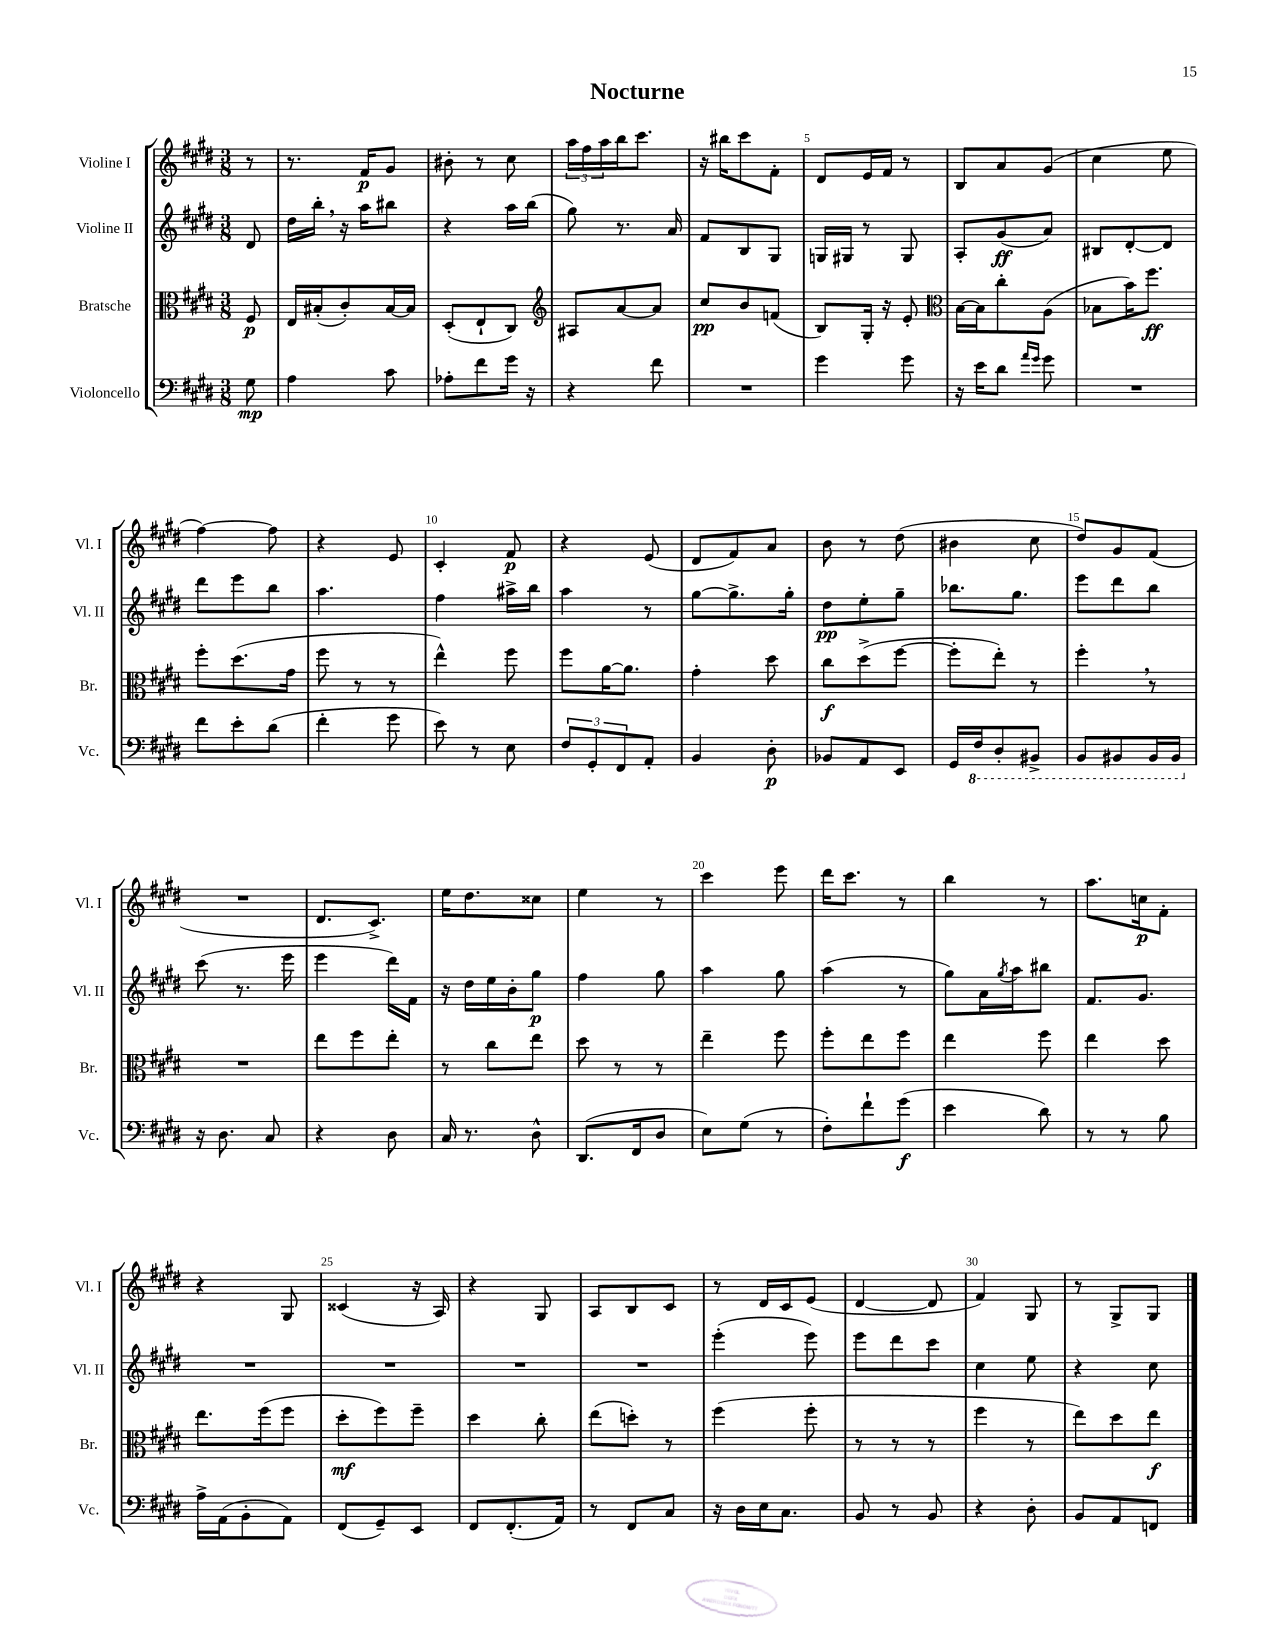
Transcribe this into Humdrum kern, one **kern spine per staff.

**kern	**kern	**kern	**kern
*staff4	*staff3	*staff2	*staff1
*clefF4	*clefC3	*clefG2	*clefG2
*k[f#c#g#d#]	*k[f#c#g#d#]	*k[f#c#g#d#]	*k[f#c#g#d#]
*M3/8	*M3/8	*M3/8	*M3/8
8G#	8F#	8d#	8r
=	=	=	=
4A	16E	16dd#	8.r
.	(16B#'	16bb'	.
.	8c#')	16r	.
.	.	16aa	16f#
8c#	[16B#	8bb#	8g#
.	16B#]	.	.
=	=	=	=
8A-'	(8D#'	4r	8b#'
8f#	8E`	.	8r
16g#	8C#)	16aa	8cc#
16r	.	(16bb	.
=	=	=	=
*	*clefG2	*	*
4r	8A#	8gg#)	24aa
.	.	.	24ff#
.	.	.	24aa
.	[8a	8.r	16bb
.	.	.	8.ccc#
8f#	8a]	.	.
.	.	16a	.
=	=	=	=
4.r	8cc#	8f#	16r
.	.	.	16bb#
.	8b	8B	8ccc#
.	(8f	8G#	8f#'
=	=	=	=
4g#	8B)	16G	8d#
.	.	16G#	.
.	16G#'	8r	16e
.	16r	.	16f#
8g#	8e'	8G#	8r
=	=	=	=
*	*clefC3	*	*
16r	[16B	8A'	8B
16e	16B]	.	.
8d#	8cc#'	(8g#	8a
16qqa	.	.	.
16qqg#	.	.	.
8g#	(8A	8a)	(8g#
=	=	=	=
4.r	8B-	8B#	4cc#
.	16b)	[8d#'	.
.	8.ff#	.	.
.	.	8d#]	8ee
=	=	=	=
8f#	8ff#'	8ddd#	[4ff#)
8e'	(8.dd#	8eee	.
(8d#	.	8bb	8ff#]
.	16g#	.	.
=	=	=	=
4f#'	8ff#	4.aa	4r
.	8r	.	.
8g#	8r	.	8e
=	=	=	=
8e)	4ee^^)	4ff#	4c#'
8r	.	.	.
8E	8ff#	16aa#^	8f#
.	.	16bb	.
=	=	=	=
12F#	8ff#	4aa	4r
12GG#'	.	.	.
.	[16a	.	.
12FF#	.	.	.
.	8.a]	.	.
8AA'	.	8r	(8e
=	=	=	=
4BB	4g#'	[8gg#	8d#
.	.	8.gg#^]	8f#)
8D#'	8dd#	.	8a
.	.	16gg#'	.
=	=	=	=
8BB-	8cc#	8dd#	8b
8AA	(8dd#^	8ee'	8r
8EE	[8ff#	8gg#~	(8dd#
=	=	=	=
16GG#	8ff#']	8.bb-	4b#
16FF#	.	.	.
8DD#'	8ee')	.	.
.	.	8.gg#	.
8BBB#^	8r	.	8cc#
=	=	=	=
8BBB	4ff#'	8eee	8dd#)
8BBB#	.	8ddd#	8g#
16BBB#	8r	8bb	(8f#
16BBB#	.	.	.
=	=	=	=
16r	4.r	(8ccc#	4.r
8.D#	.	.	.
.	.	8.r	.
8C#	.	.	.
.	.	16eee	.
=	=	=	=
4r	8ee	4eee	8.d#
.	8ff#	.	.
.	.	.	8.c#^)
8D#	8ee'	16ddd#)	.
.	.	16f#	.
=	=	=	=
16C#	8r	16r	16ee
8.r	.	16dd#	8.dd#
.	8cc#	16ee	.
.	.	16b'	.
8D#^^	8ee	8gg#	8cc##
=	=	=	=
(8.DD#	8dd#	4ff#	4ee
.	8r	.	.
16FF#	.	.	.
8D#	8r	8gg#	8r
=	=	=	=
8E)	4ee~	4aa	4ccc#
(8G#	.	.	.
8r	8ff#	8gg#	8eee
=	=	=	=
8F#')	8ff#'	(4aa	16ddd#
.	.	.	8.ccc#
8f#`	8ee	.	.
(8g#	8ff#	8r	8r
=	=	=	=
4e	4ee	8gg#)	4bb
.	.	16a	.
.	.	8qgg#	.
.	.	16aa	.
8d#)	8ff#	8bb#	8r
=	=	=	=
8r	4ee	8.f#	8.aa
8r	.	.	.
.	.	8.g#	16cc
8B	8dd#	.	8f#'
=	=	=	=
16A^	8.ee	4.r	4r
(16AA	.	.	.
8BB'	.	.	.
.	(16ff#	.	.
8AA)	8ff#	.	8G#
=	=	=	=
(8FF#	8dd#'	4.r	(4c##
8GG#~)	8ff#)	.	.
8EE	8ff#~	.	16r
.	.	.	16A)
=	=	=	=
8FF#	4dd#	4.r	4r
(8.FF#'	.	.	.
.	8cc#'	.	8G#
16AA)	.	.	.
=	=	=	=
8r	(8ee	4.r	8A
8FF#	8dd')	.	8B
8C#	8r	.	8c#
=	=	=	=
16r	(4ff#	(4eee'	8r
16D#	.	.	.
16E	.	.	16d#
8.C#	.	.	16c#
.	8ff#'	8eee)	(8e
=	=	=	=
8BB	8r	8eee	[4d#
8r	8r	8ddd#	.
8BB	8r	8ccc#	8d#]
=	=	=	=
4r	4ff#	4cc#	4f#)
8D#'	8r	8ee	8G#
=	=	=	=
8BB	8ee)	4r	8r
8AA	8dd#	.	8G#^
8FF	8ee	8cc#	8G#
==	==	==	==
*-	*-	*-	*-
